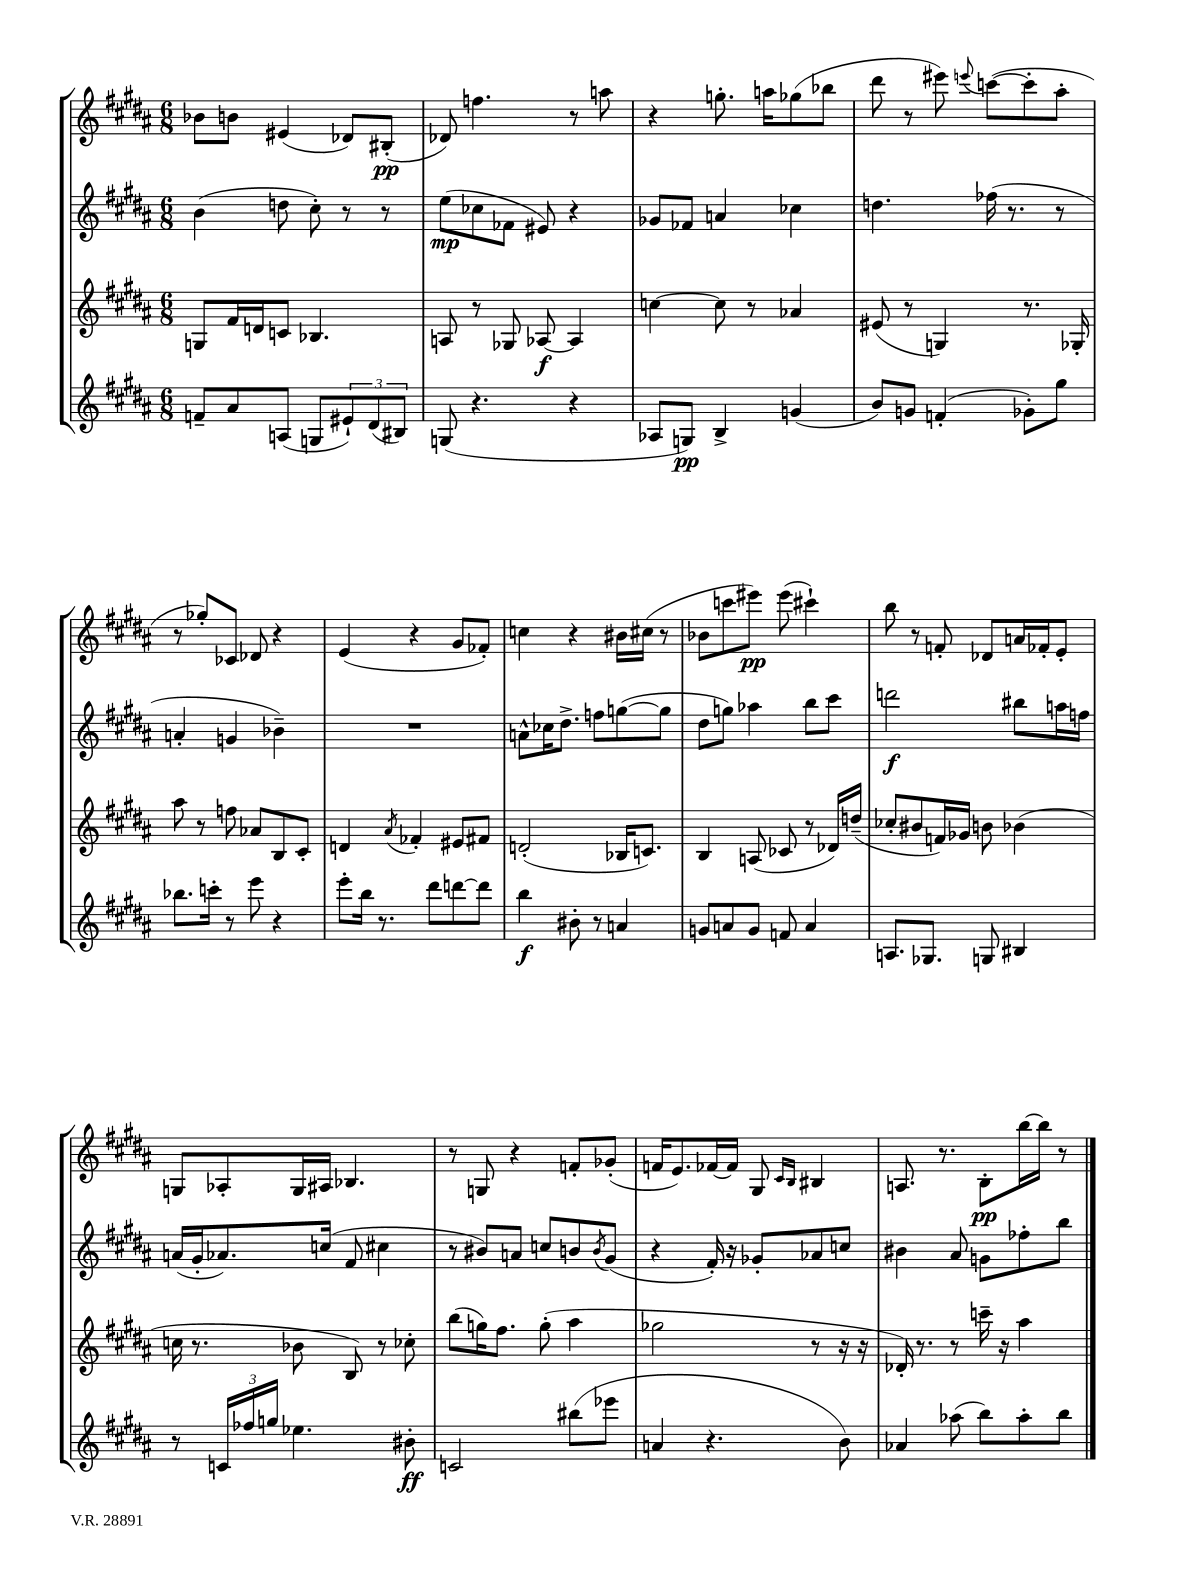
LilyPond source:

<<
\new StaffGroup <<
\new Staff = "s0" {
    \clef treble \key b \major \numericTimeSignature \time 6/8
    bes'8 b'8 eis'4( des'8) bis8-.\pp( |
    des'8) f''4. r8 a''8 |
    r4 g''8.-. a''16 ges''8( bes''8 |
    dis'''8 r8 eis'''8) \appoggiatura { e'''8 } c'''8~( c'''8-. ais''8-. |
    r8 ges''8-.) ces'8 des'8 r4 |
    e'4( r4 gis'8 fes'8-.) |
    c''4 r4 bis'16 cis''16( r8 |
    bes'8 c'''8 eis'''8\pp) eis'''8( cis'''4-!) |
    b''8 r8 f'8-. des'8 a'16 fes'16-. e'8-. |
    g8 aes8-. g16 ais16 bes4. |
    r8 g8 r4 f'8-. ges'8-.( |
    f'16 e'8.) fes'16~ fes'16 gis8 \grace { cis'16 b16 } bis4 |
    a8. r8. b8-.\pp b''16~ b''16 r8 \bar "|." |
}
\new Staff = "s1" {
    \clef treble \key b \major \numericTimeSignature \time 6/8
    b'4( d''8 cis''8-.) r8 r8 |
    e''8\mp( ces''8 fes'8 eis'8) r4 |
    ges'8 fes'8 a'4 ces''4 |
    d''4. fes''16( r8. r8 |
    a'4-. g'4 bes'4--) |
    R2. |
    a'8-^ ces''16 dis''8.-> f''8 g''8~( g''8 |
    dis''8 g''8) aes''4 b''8 cis'''8 |
    d'''2\f bis''8 a''16 f''16 |
    a'16( gis'16-. aes'8.) c''16( fis'8 cis''4 |
    r8 bis'8) a'8 c''8 b'8 \acciaccatura { b'8 } gis'8( |
    r4 fis'16-.) r16 ges'8-. aes'8 c''8 |
    bis'4 ais'8 g'8 fes''8-. b''8 \bar "|." |
}
\new Staff = "s2" {
    \clef treble \key b \major \numericTimeSignature \time 6/8
    g8 fis'16 d'16 c'8 bes4. |
    a8 r8 ges8 aes8~\f aes4 |
    c''4~ c''8 r8 aes'4 |
    eis'8( r8 g4) r8. ges16-. |
    ais''8 r8 f''8 aes'8 b8 cis'8-. |
    d'4 \acciaccatura { ais'8 } fes'4-. eis'8 fis'8 |
    d'2-.( bes16 c'8.) |
    b4 a8( ces'8 r8 des'16) d''16--( |
    ces''8-. bis'8 f'16) ges'16 b'8 bes'4( |
    c''16 r8. bes'8 b8) r8 ces''8-. |
    b''8( g''16) fis''8. g''8-.( ais''4 |
    ges''2 r8 r16 r16 |
    des'16-.) r8. r8 c'''16-- r16 ais''4 \bar "|." |
}
\new Staff = "s3" {
    \clef treble \key b \major \numericTimeSignature \time 6/8
    f'8-- ais'8 a8( g8 \tuplet 3/2 { eis'8-!) dis'8( bis8) } |
    g8( r4. r4 |
    aes8 g8\pp) b4-> g'4( |
    b'8) g'8 f'4-.( ges'8-.) gis''8 |
    bes''8. c'''16-. r8 e'''8 r4 |
    e'''8-. b''16 r8. dis'''8 d'''8~ d'''8 |
    b''4\f bis'8-. r8 a'4 |
    g'8 a'8 g'8 f'8 a'4 |
    a8. ges8. g8 bis4 |
    r8 \tuplet 3/2 { c'16 fes''16 g''16 } ees''4. bis'8-.\ff |
    c'2 bis''8( ees'''8 |
    a'4 r4. b'8) |
    aes'4 aes''8( b''8) aes''8-. b''8 \bar "|." |
}
>>
>>
\layout { \context { \Score \remove "Bar_number_engraver" } }
